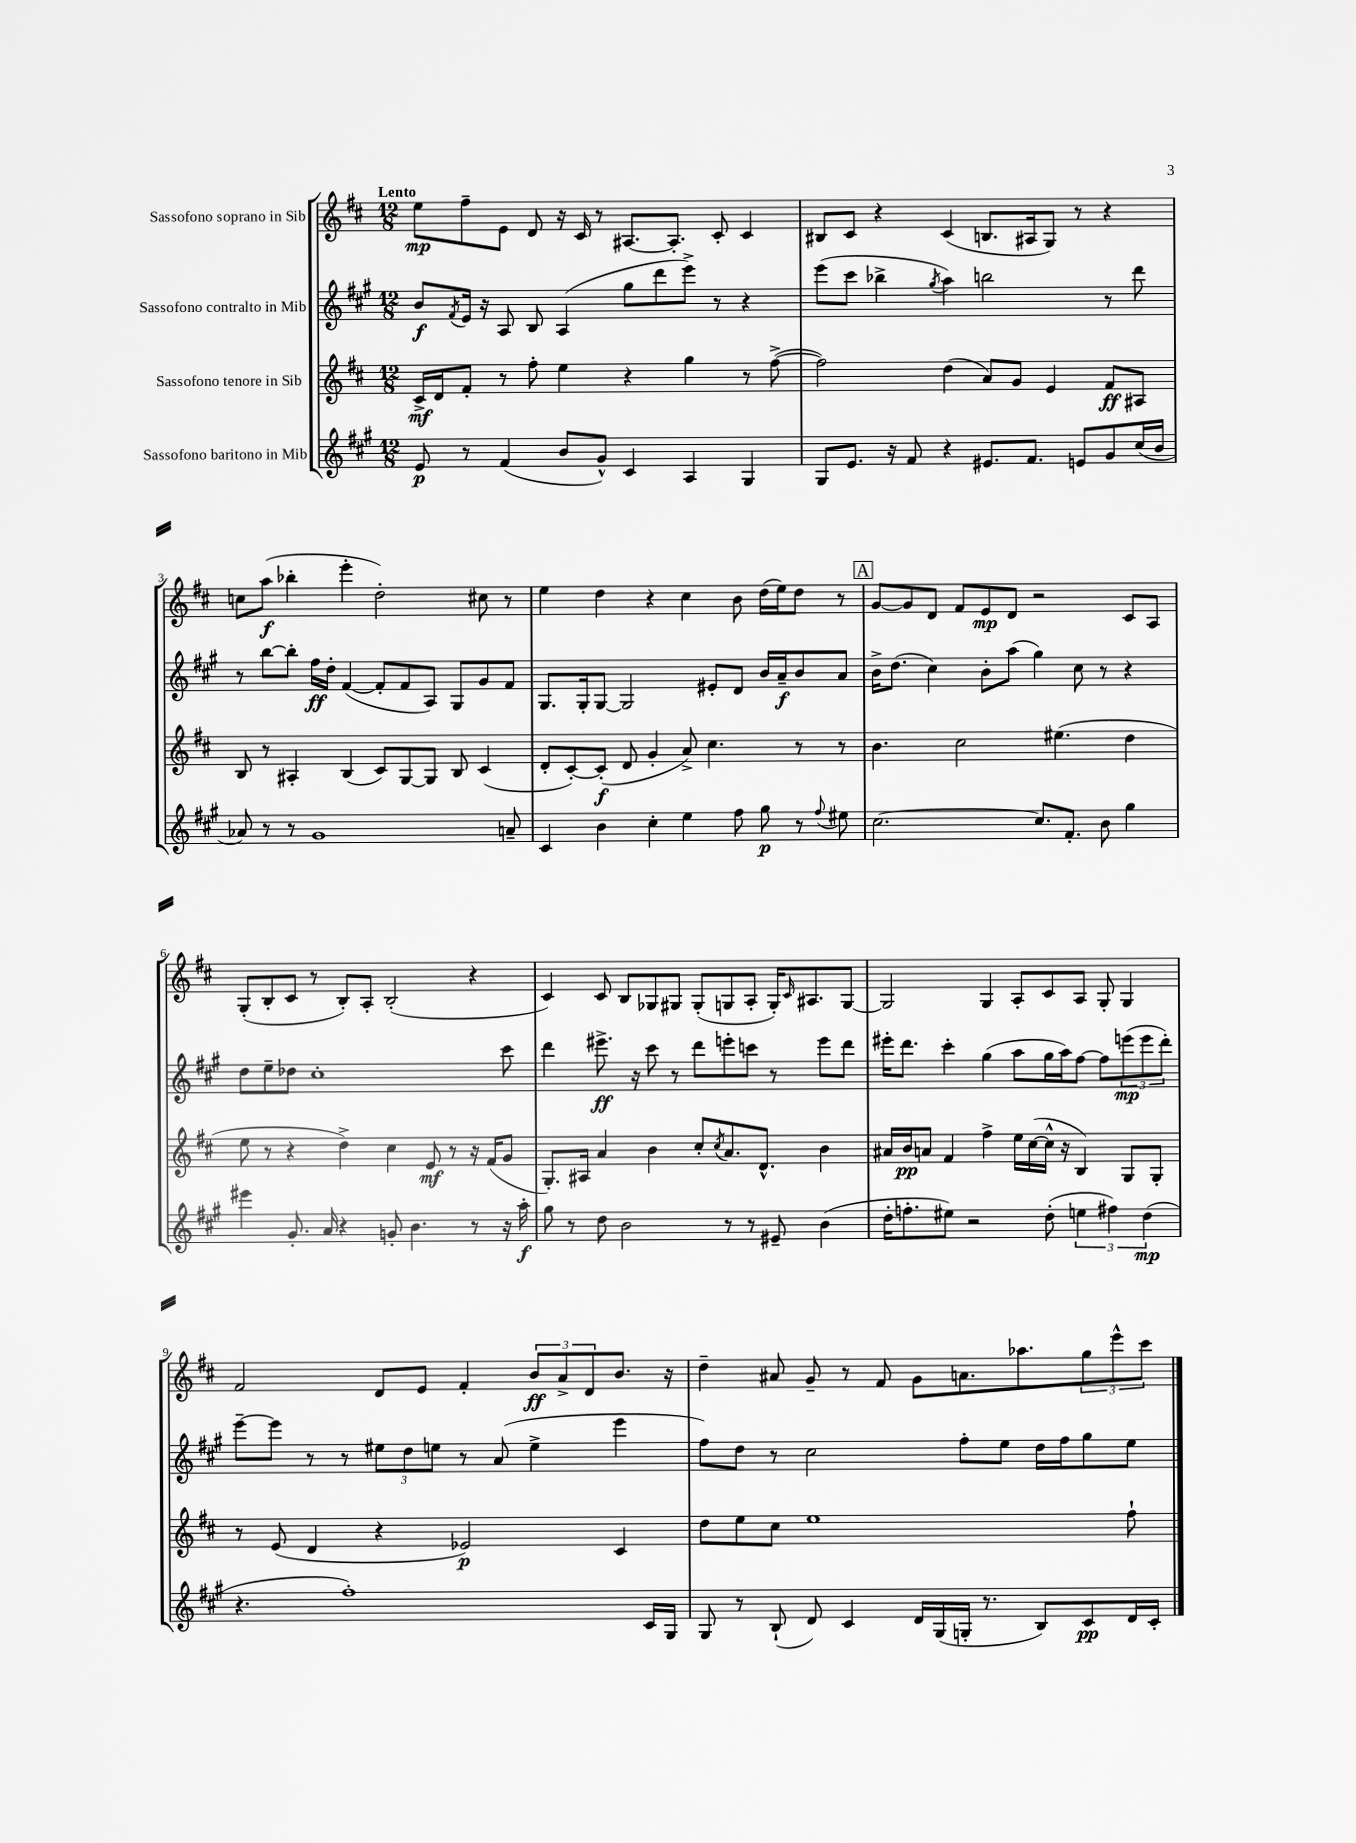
<<
\new StaffGroup <<
\new Staff = "s0" \with { instrumentName = "Sassofono soprano in Sib" } {
    \clef treble \key d \major \numericTimeSignature \time 12/8 \tempo "Lento"
    e''8\mp fis''8-- e'8 d'8 r16 cis'16 r8 ais8.~ ais8.-. cis'8-. cis'4 |
    bis8 cis'8 r4 cis'4( b8. ais16 g8) r8 r4 |
    c''8 a''8\f( bes''4-. e'''4-. d''2-.) cis''8 r8 |
    e''4 d''4 r4 cis''4 b'8 d''16( e''16) d''8 r8 |
    \mark \markup { \box "A" } g'8~ g'8 d'8 fis'8 e'8\mp d'8 r2 cis'8 a8 |
    g8-.( b8-. cis'8 r8 b8-.) a8-. b2-.( r4 |
    cis'4) cis'8 b8 ges8 gis8 gis8-.( g8 a8-. g16-.) \grace { cis'16 } ais8. g8~ |
    g2 g4 a8-. cis'8 a8 g8-. g4 |
    fis'2 d'8 e'8 fis'4-. \tuplet 3/2 { b'8\ff a'8-> d'8 } b'8. r16 |
    d''4-- ais'8 g'8-- r8 fis'8 g'8 a'8. aes''8. \tuplet 3/2 { g''8 e'''8-^ cis'''8 } \bar "|." |
}
\new Staff = "s1" \with { instrumentName = "Sassofono contralto in Mib" } {
    \clef treble \key a \major \numericTimeSignature \time 12/8
    b'8\f \acciaccatura { fis'8 } e'16 r16 a8 b8 a4( gis''8 d'''8 e'''8->) r8 r4 |
    e'''8( cis'''8 bes''4-> \acciaccatura { gis''8 } a''4) b''2 r8 d'''8 |
    r8 b''8~ b''8-. fis''16\ff d''16-. fis'4~( fis'8-. fis'8 a8) gis8 gis'8 fis'8 |
    gis8. gis16-. gis8~ gis2 eis'8-. d'8 b'16 a'16--\f b'8 a'8 |
    \mark \markup { \box "A" } b'16-> d''8.( cis''4) b'8-. a''8( gis''4) cis''8 r8 r4 |
    d''8 e''8-- des''8 cis''1-. cis'''8 |
    d'''4 eis'''8.->\ff r16 cis'''8 r8 d'''8 e'''8-. c'''8 r8 e'''8 d'''8 |
    eis'''16-. d'''8. cis'''4-. gis''4( a''8 gis''16 a''16) fis''8~ fis''8 \tuplet 3/2 { e'''8\mp( e'''8 d'''8-.) } |
    e'''8~-- e'''8 r8 r8 \tuplet 3/2 { eis''8 d''8 e''8 } r8 a'8( e''4-> e'''4 |
    fis''8) d''8 r8 cis''2 fis''8-. e''8 d''16 fis''16 gis''8 e''8 \bar "|." |
}
\new Staff = "s2" \with { instrumentName = "Sassofono tenore in Sib" } {
    \clef treble \key d \major \numericTimeSignature \time 12/8
    cis'16->\mf d'16 fis'8-. r8 fis''8-. e''4 r4 g''4 r8 fis''8~->( |
    fis''2) d''4( a'8) g'8 e'4 fis'8\ff ais8 |
    b8 r8 ais4-. b4( cis'8) g8~ g8 b8 cis'4( |
    d'8-. cis'8~-.) cis'8-.\f( d'8 g'4-. a'8->) cis''4. r8 r8 |
    \mark \markup { \box "A" } b'4. cis''2 eis''4.( d''4 |
    e''8 r8 r4 d''4->) cis''4 e'8\mf r8 r16 fis'16( g'8 |
    g8.-.) ais16 a'4 b'4 cis''8-. \acciaccatura { cis''8 } a'8. d'8.-^ b'4 |
    ais'16 b'16\pp a'8 fis'4 fis''4-> e''16 cis''16~( cis''16-^ r16 b4) g8 g8-. |
    r8 e'8( d'4 r4 ees'2\p) cis'4 |
    d''8 e''8 cis''8 e''1 fis''8-! \bar "|." |
}
\new Staff = "s3" \with { instrumentName = "Sassofono baritono in Mib" } {
    \clef treble \key a \major \numericTimeSignature \time 12/8
    e'8\p r8 fis'4( b'8 gis'8-^) cis'4 a4 gis4 |
    gis8 e'8. r16 fis'8 r4 eis'8. fis'8. e'8 gis'8 cis''16( b'16 |
    aes'8) r8 r8 gis'1 a'8-- |
    cis'4 b'4 cis''4-. e''4 fis''8 gis''8\p r8 \appoggiatura { fis''8 } eis''8 |
    \mark \markup { \box "A" } cis''2.~ cis''8. fis'8.-. b'8 gis''4 |
    eis'''4 gis'8.-. a'16 r4 g'8-. b'4. r8 r16 a''16-.\f |
    gis''8 r8 d''8 b'2 r8 r8 eis'8-- b'4( |
    d''16-. f''8.-. eis''8) r2 d''8-.( \tuplet 3/2 { e''4 fis''4) d''4\mp( } |
    r4. fis''1-.) cis'16 gis16 |
    gis8 r8 b8-!( d'8) cis'4 d'16 gis16( g16-. r8. b8) cis'8\pp d'16 cis'16-. \bar "|." |
}
>>
>>
